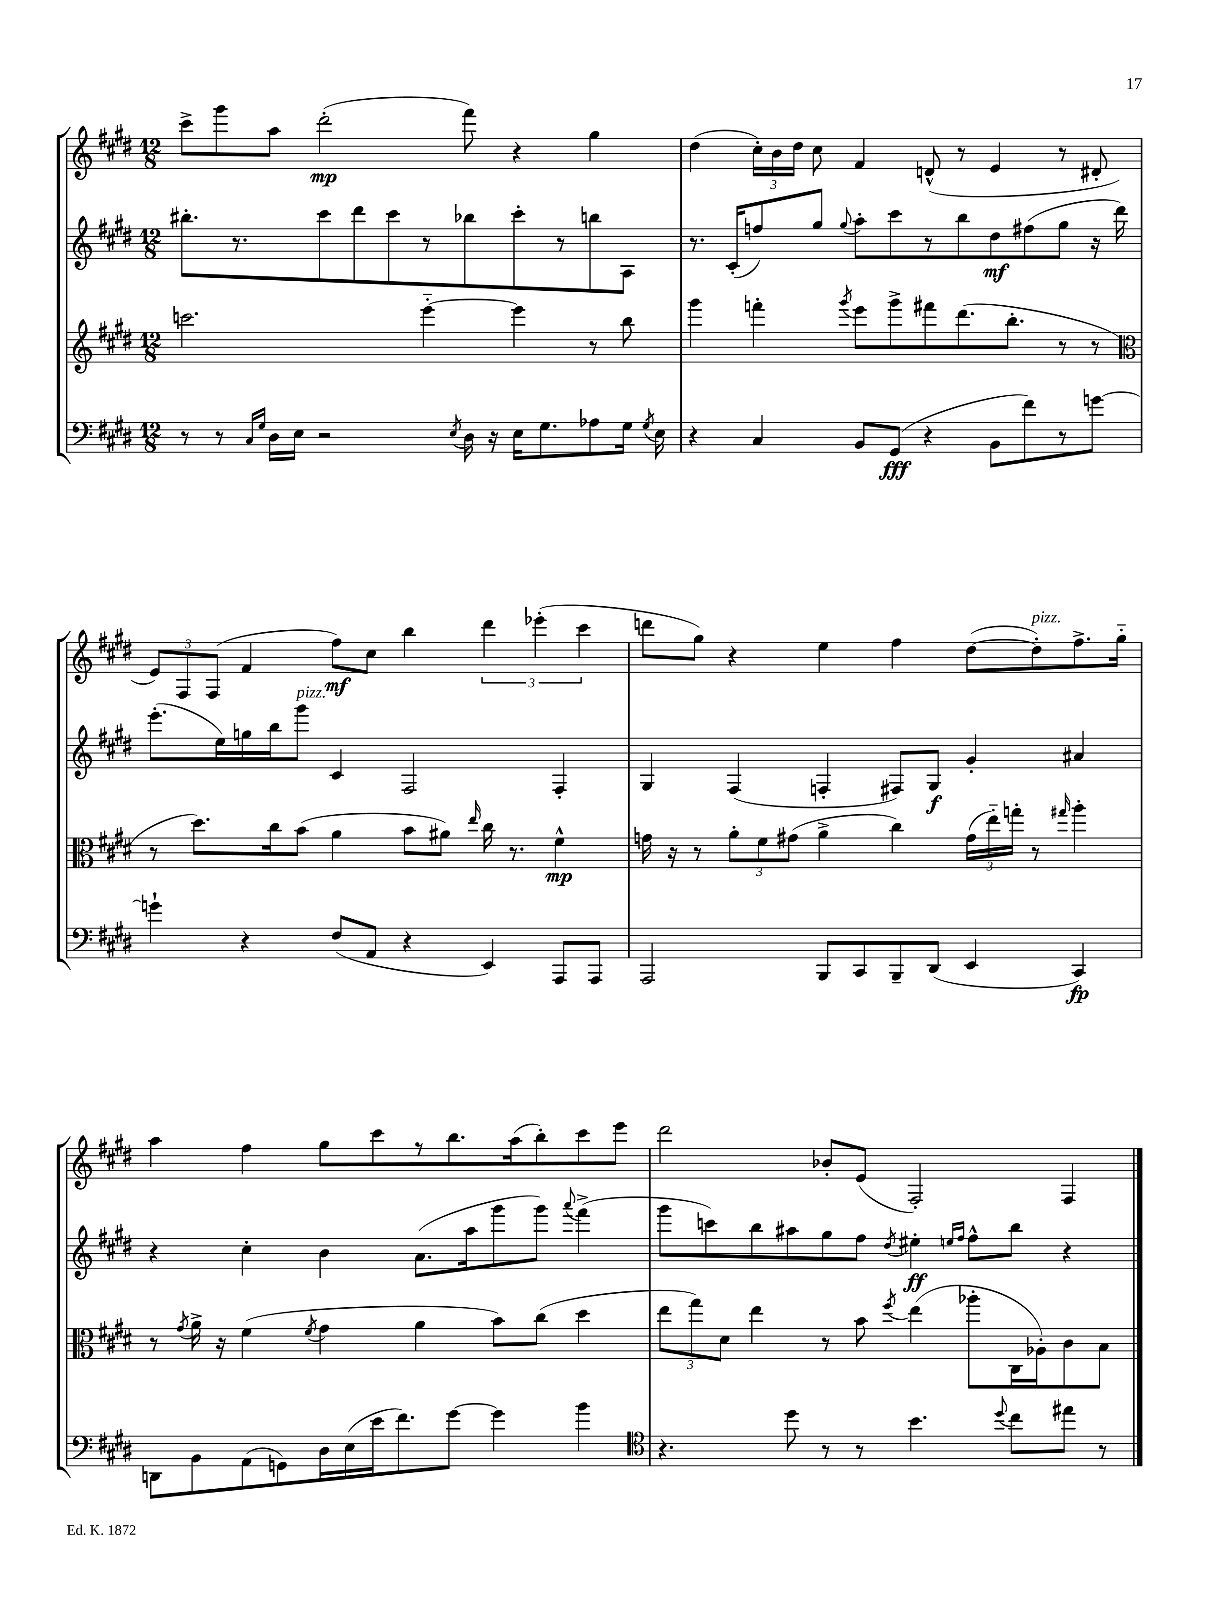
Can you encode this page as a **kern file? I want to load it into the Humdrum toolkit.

**kern	**kern	**kern	**kern
*staff4	*staff3	*staff2	*staff1
*clefF4	*clefG2	*clefG2	*clefG2
*k[f#c#g#d#]	*k[f#c#g#d#]	*k[f#c#g#d#]	*k[f#c#g#d#]
*M12/8	*M12/8	*M12/8	*M12/8
8r	2.ccc\	8.bb#'\L	8ccc#^\L
8r	.	.	8ggg#\
.	.	8.r	.
16qqC#/LL	.	.	.
16qqG#/JJ	.	.	.
16D#\LL	.	.	8aa\J
16E\JJ	.	.	.
2r	.	8ccc#\	(2ddd#'\
.	.	8ddd#\	.
.	.	8ccc#\	.
.	[4eee'~\	8r	.
8qE/	.	.	.
16D#\	.	8bb-\	8fff#\)
16r	.	.	.
16E\LK	4eee\]	8ccc#'\	4r
8.G#\	.	.	.
.	.	8r	.
8A-\	8r	8bb\	4gg#\
16G#\Jk	8bb\	8A\J	.
8qG#/	.	.	.
16E\	.	.	.
=	=	=	=
4r	4ggg#\	8.r	(4dd#\
.	.	(16c#'/LK	.
4C#/	4fff'\	8ff/)	24cc#'\LL)
.	.	.	24b\
.	.	.	24dd#\JJ
.	.	8gg#/J	8cc#\
.	8qggg#/	8qqgg#/	.
8BB/L	8eee\L	8aa'\L	4f#/
(8GG#/J	8ggg#^\	8ccc#\	.
4r	8fff#\	8r	(8d^^/
.	(8.ddd#\	8bb\	8r
8BB\L	.	8dd#\	4e/
.	8.bb'\J	.	.
8f#\)	.	(8ff#\	.
8r	8r	8gg#\J	8r
[8g\J	8r	16r	8d#'/
.	.	16ddd#\)	.
=	=	=	=
*	*clefC3	*	*
4g`\]	8r	(8.eee'\L	12e/L)
.	.	.	12F#/
.	8.dd#\L)	.	.
.	.	.	(12F#/J
.	.	16ee\L)	.
4r	.	16gg\	4f#/
.	16cc#\k	16bb\J	.
.	(8b\J	8ggg#\J	.
(8F#/L	4a\	4c#/	8ff#\L)
8AA/J	.	.	8cc#\J
4r	8b\L	2F#/	4bb\
.	8a#\J)	.	.
.	16qqee/	.	.
4EE/)	16cc#\	.	6ddd#\
.	8.r	.	.
.	.	.	(6eee-'\
8AAA/L	4f#^^\	4F#'/	.
.	.	.	6ccc#\
8AAA/J	.	.	.
=	=	=	=
2AAA/	16g\	4G#/	8ddd\L
.	16r	.	.
.	8r	.	8gg#\J)
.	12a'\L	(4F#/	4r
.	12f#\	.	.
.	(12g#\J	.	.
8BBB/L	4a^\	4F'/	4ee\
8CC#/	.	.	.
8BBB~/	4cc#\)	8F#/L)	4ff#\
(8DD#/J	.	8G#/J	.
4EE/	(24g#\LL	4g#'/	([8dd#\L
.	24ee'~\)	.	.
.	24gg'\JJ	.	.
.	8r	.	8dd#'\])
.	16qqgg#/	.	.
4CC#/)	4aa'\	4a#/	8.ff#^\
.	.	.	16gg#'~\Jk
=	=	=	=
8DD\L	8r	4r	4aa\
.	8qg#/	.	.
8BB\	16a^\	.	.
.	16r	.	.
(8AA\	(4f#\	4cc#'\	4ff#\
8GG\)	.	.	.
.	8qf#/	.	.
16D#\L	4g#\	4b\	8gg#\L
(16E\	.	.	.
16e\J	.	.	8ccc#\
8.f#\)	.	.	.
.	4a\	(8.a\L	8r
[8g#\J	.	.	8.bb\
.	.	16aa\k	.
4g#\]	8b\L)	8ggg#\	.
.	.	.	(16aa\k
.	(8cc#\J	8ggg#\J)	8bb'\)
.	.	8qqaaa/	.
4b\	4dd#\	(4fff#^\	8ccc#\
.	.	.	8eee\J
=	=	=	=
*clefC4	*	*	*
4.r	12ee\L	8ggg#\L	2ddd#\
.	12gg#\)	.	.
.	.	8ccc\)	.
.	12d#\J	.	.
.	4ee\	8bb\	.
8dd#\	.	8aa#\	.
8r	8r	8gg#\	8b-'/L
8r	8b\	8ff#\J	(8e/J
.	8qff#/	8qdd#/	.
4.b\	(4ee\	4ee#'\	2F#'/)
.	.	16qqee/LL	.
.	.	16qqff#/JJ	.
.	8aa-'\L	8ff#^^\L	.
8qqdd#/	.	.	.
8cc#\L	16C#\L	8bb\J	.
.	16A-'\J)	.	.
8ee#\J	8c#\	4r	4F#/
8r	8B\J	.	.
==	==	==	==
*-	*-	*-	*-
